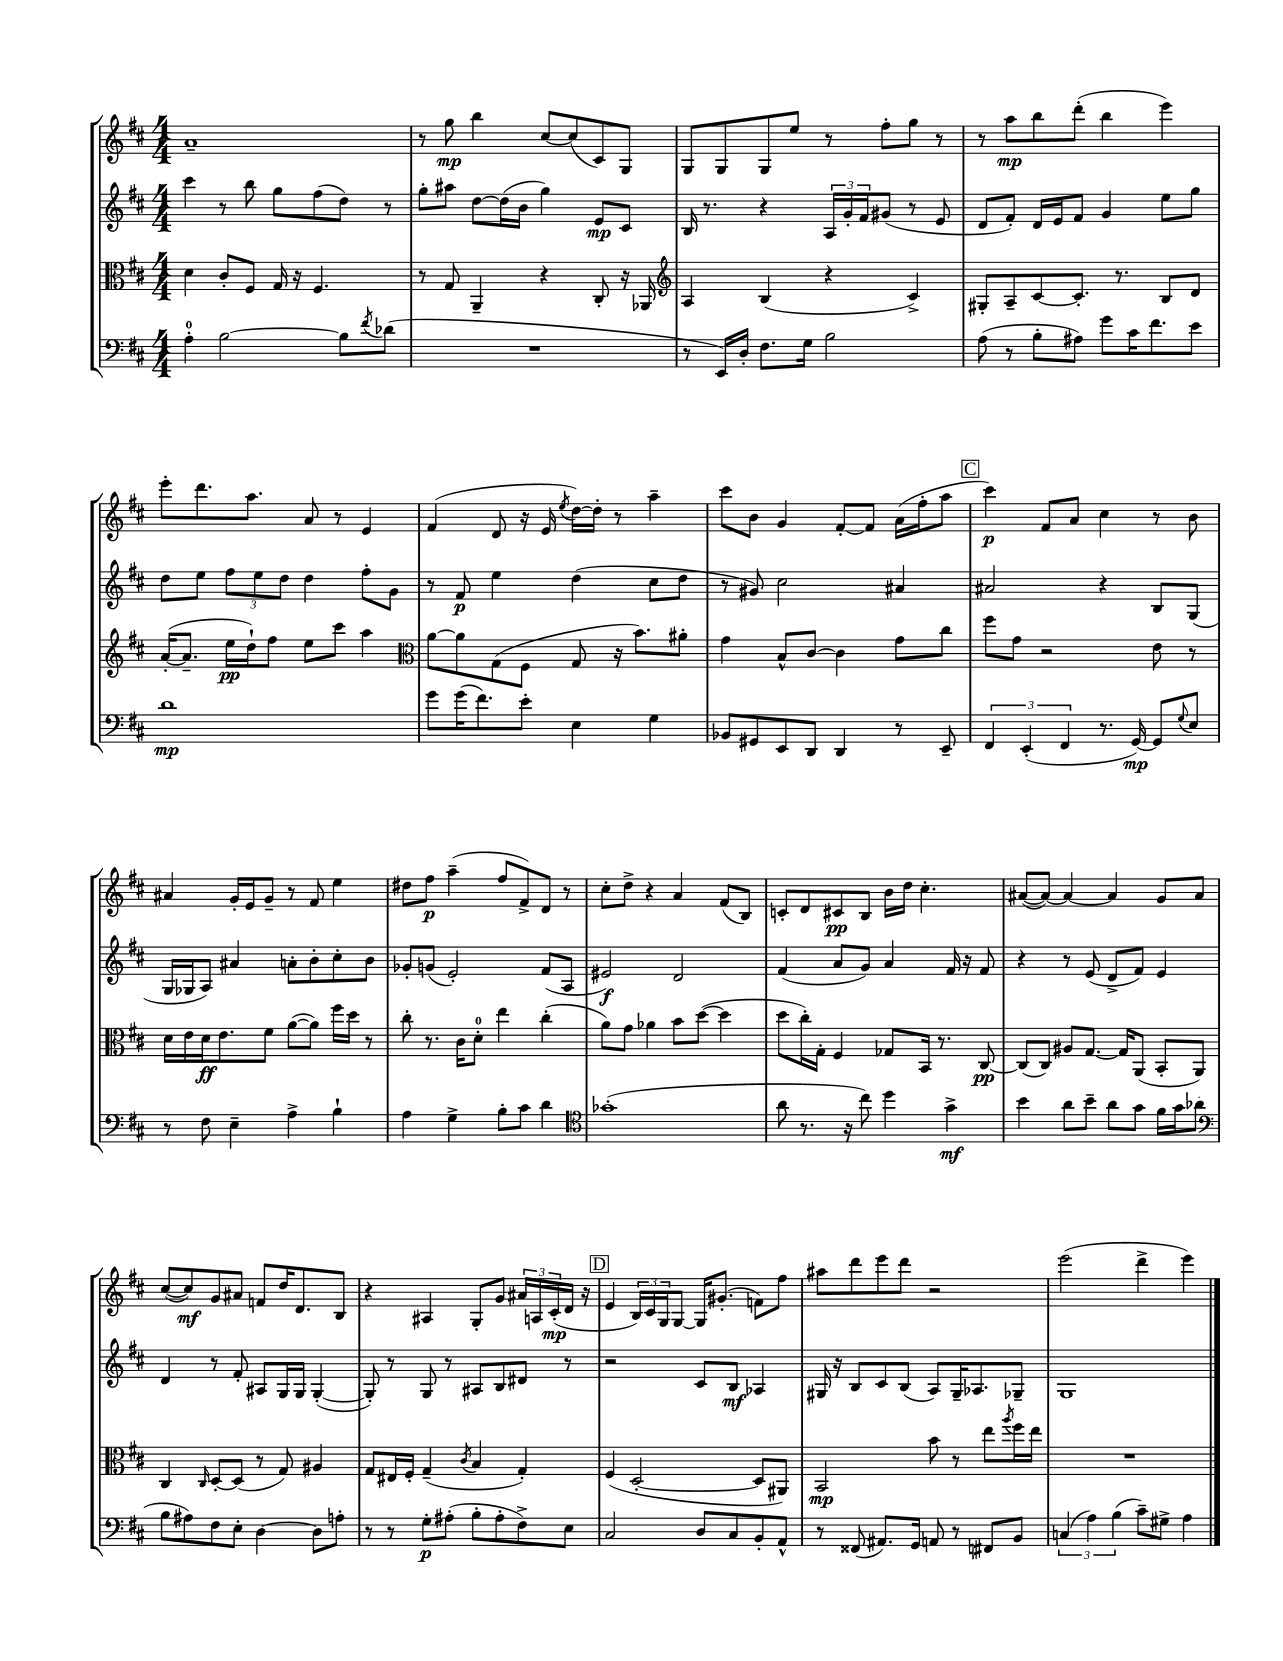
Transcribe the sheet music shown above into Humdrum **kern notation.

**kern	**kern	**kern	**kern
*staff4	*staff3	*staff2	*staff1
*clefF4	*clefC3	*clefG2	*clefG2
*k[f#c#]	*k[f#c#]	*k[f#c#]	*k[f#c#]
*M4/4	*M4/4	*M4/4	*M4/4
4A'	4d	4ccc#	1a~
[2B	8c#'	8r	.
.	8F#	8bb	.
.	16G	8gg	.
.	16r	.	.
.	4.F#	(8ff#	.
8B]	.	8dd)	.
8qf#	.	.	.
(8d-	.	8r	.
=	=	=	=
1r	8r	8gg'	8r
.	8G	8aa#	8gg
.	4AA~	[8dd	4bb
.	.	(16dd]	.
.	.	16b	.
.	4r	4gg)	[8cc#
.	.	.	(8cc#]
.	8C#'	8e	8c#)
.	16r	8c#	8G
.	16AA-	.	.
=	=	=	=
*	*clefG2	*	*
8r	4A	16B	8G
.	.	8.r	.
16EE)	.	.	8G
16D'	.	.	.
8.F#	(4B	4r	8G
.	.	.	8ee
16G	.	.	.
2B	4r	24A	8r
.	.	24g'	.
.	.	24f#	.
.	.	(8g#	8ff#'
.	4c#^)	8r	8gg
.	.	8e	8r
=	=	=	=
(8A	8G#'	8d	8r
8r	8A~	8f#')	8aa
8B'	[8c#	16d	8bb
.	.	16e	.
8A#)	8.c#']	8f#	(8ddd'
8g	.	4g	4bb
.	8.r	.	.
16c#	.	.	.
8.f#	.	.	.
.	8B	8ee	4eee)
8e	8d	8gg	.
=	=	=	=
1d	([16a'	8dd	8eee'
.	8.a~]	.	.
.	.	8ee	8.ddd
.	16ee	12ff#	.
.	16dd`)	.	8.aa
.	.	12ee	.
.	8ff#	.	.
.	.	12dd	.
.	8ee	4dd	8a
.	8ccc#	.	8r
.	4aa	8ff#'	4e
.	.	8g	.
=	=	=	=
*	*clefC3	*	*
8g	[8a	8r	(4f#
(16g	8a]	8f#	.
8.f#)	.	.	.
.	(8G	4ee	8d
8e'	8F#	.	16r
.	.	.	16e
.	.	.	8qee
4E	8G	(4dd	[16dd)
.	.	.	16dd']
.	16r	.	8r
.	8.b)	.	.
4G	.	8cc#	4aa~
.	8a#'	8dd	.
=	=	=	=
8BB-	4g	8r	8ccc#
8GG#	.	8g#)	8b
8EE	8B^^	2cc#	4g
8DD	[8c#	.	.
4DD	4c#]	.	[8f#'
.	.	.	8f#]
8r	8g	4a#	(16a
.	.	.	16ff#'
8EE~	8cc#	.	8aa
=	=	=	=
6FF#	8ff#	2a#	4ccc#)
.	8g	.	.
(6EE'	.	.	.
.	2r	.	8f#
6FF#	.	.	.
.	.	.	8a
8.r	.	4r	4cc#
[16GG)	.	.	.
8GG]	8e	8B	8r
8qqG	.	.	.
8E	8r	(8G	8b
=	=	=	=
8r	16d	16G	4a#
.	16e	16G-	.
8F#	16d	8A)	.
.	8.e	.	.
4E~	.	4a#	16g'
.	.	.	16e
.	8f#	.	8g~
4A^	([8a	8a'	8r
.	8a])	8b'	8f#
4B`	16ff#	8cc#'	4ee
.	16dd	.	.
.	8r	8b	.
=	=	=	=
4A	8cc#'	8g-'	8dd#
.	8.r	(8g	8ff#
4G^	.	2e')	(4aa~
.	16c#	.	.
.	8d'	.	.
8B'	4ee	.	8ff#
8c#	.	.	8f#^)
4d	(4cc#'	(8f#	8d
.	.	8A	8r
=	=	=	=
*clefC4	*	*	*
(1g-'	8a)	2e#)	8cc#'
.	8g	.	8dd^
.	4a-	.	4r
.	8b	2d	4a
.	([8dd	.	.
.	4dd]	.	(8f#
.	.	.	8B)
=	=	=	=
8a	8dd	(4f#	8c'
8.r	16cc#')	.	8d
.	16G'	.	.
.	4F#	8a	8c#
16r	.	.	.
8cc#)	.	8g)	8B
4dd	8G-	4a	16b
.	.	.	16dd
.	16BB	.	4.cc#'
.	8.r	.	.
4g^	.	16f#	.
.	.	16r	.
.	[8C#	8f#	.
=	=	=	=
4b	(8C#]	4r	([8a#
.	8C#)	.	8a#_)
8a	8A#	8r	4a#_
8b~	[8.G	(8e	.
8a	.	8d^	4a#]
.	16G]	.	.
8g	(8AA	8f#)	.
16f#	8BB'	4e	8g
16g	.	.	.
(8a-	8AA)	.	8a#
=	=	=	=
*clefF4	*	*	*
8B	4C#	4d	([8cc#
8A#)	.	.	8cc#])
.	16qqC#	.	.
8F#	[8D'	8r	8g
8E'	(8D]	8f#'	8a#
[4D	8r	8A#	8f
.	8G)	16G	16dd
.	.	16G	8.d
8D]	4A#	([4G'	.
8A'	.	.	8B
=	=	=	=
8r	8G	8G'])	4r
8r	16E#	8r	.
.	16F#'	.	.
8G'	(4G~	8G	4A#
(8A#'	.	8r	.
.	8qc#	.	.
8B'	4B	8A#	8G'
8A#'	.	8B	8g
8F#^)	4G')	8d#	24a#
.	.	.	24A
.	.	.	(24c#'
8E	.	8r	16d
.	.	.	16r
=	=	=	=
2C#	(4F#	2r	4e
.	[2D'	.	24B)
.	.	.	24c#
.	.	.	24G
.	.	.	[8G
8D	.	8c#	16G]
.	.	.	(8.g#'
8C#	.	8B	.
8BB'	8D]	4A-	8f)
8AA^^	8AA#)	.	8ff#
=	=	=	=
8r	2BB	16G#	8aa#
.	.	16r	.
(8FF##	.	8B	8ddd
8.AA#)	.	8c#	8eee
.	.	(8B	8ddd
16GG	.	.	.
8AA	8b	8A)	2r
8r	8r	16G#~	.
.	.	8.A-	.
8FF#	8ee	.	.
.	8qaa	.	.
8BB	16ff#	8G-~	.
.	16ee	.	.
=	=	=	=
(6C	1r	1G	(2eee
6A)	.	.	.
(6B	.	.	.
8c#~)	.	.	4ddd^
8G#^	.	.	.
4A	.	.	4eee)
==	==	==	==
*-	*-	*-	*-
